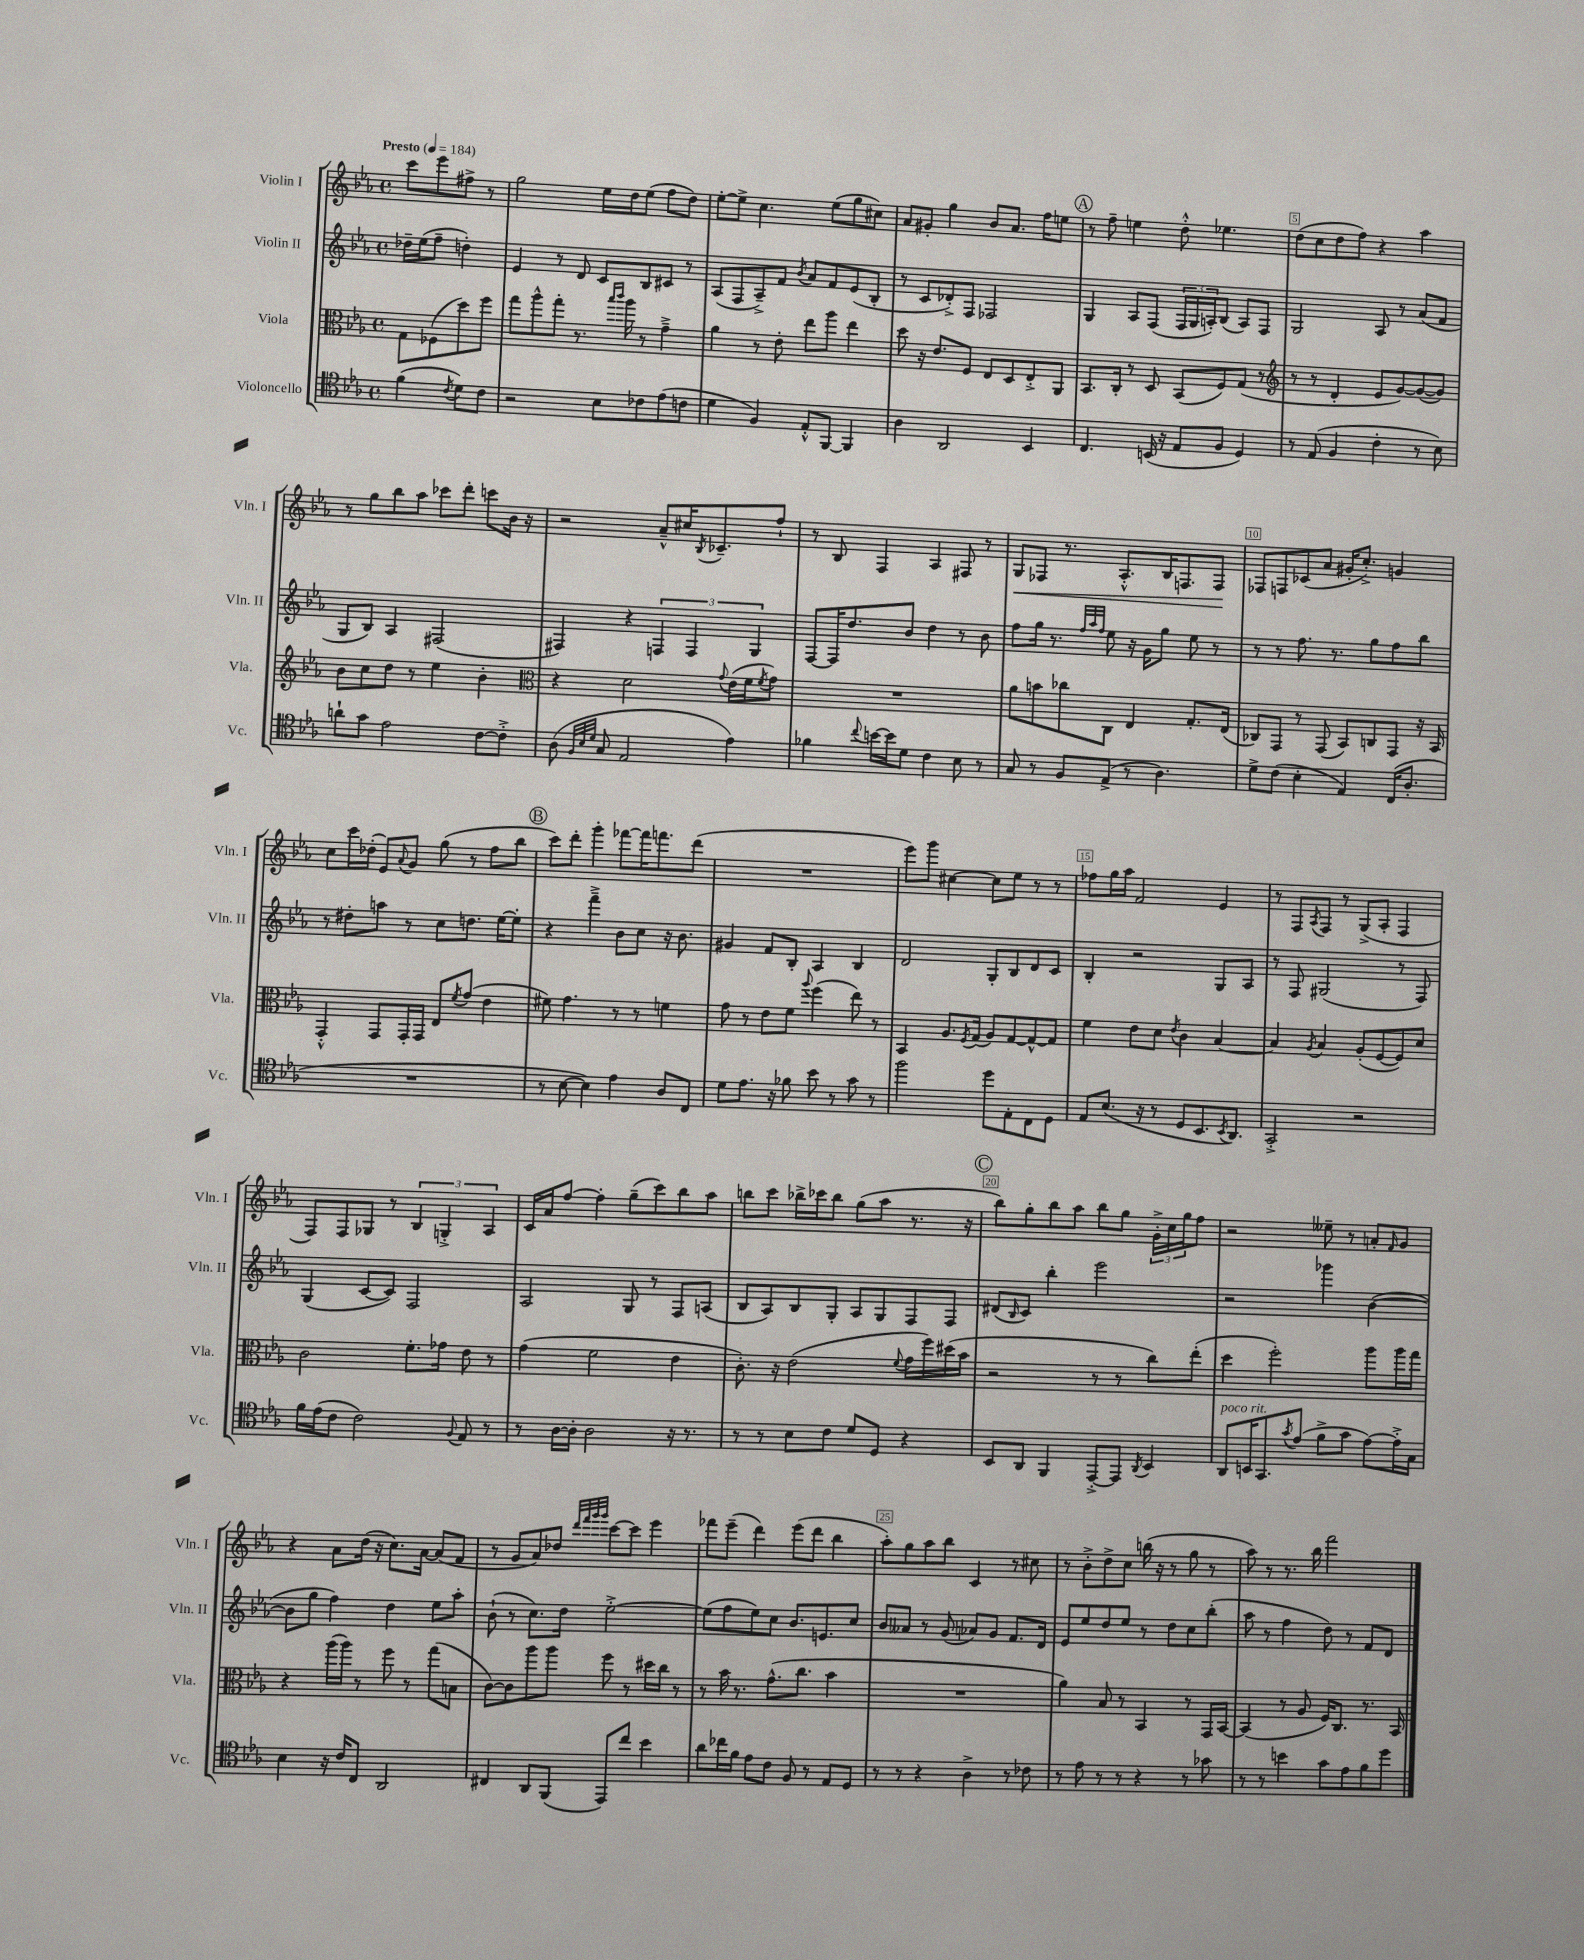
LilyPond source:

<<
\new StaffGroup <<
\new Staff = "s0" \with { instrumentName = "Violin I" shortInstrumentName = "Vln. I" } {
    \clef treble \key ees \major \defaultTimeSignature \time 4/4 \partial 2 \tempo "Presto" 4 = 184
    c'''8 ees'''8 fis''8-> r8 |
    g''2 ees''16 d''16 ees''8( f''8 d''8) |
    ees''8~-. ees''8-> c''4. ees''8( g''8 cis''8) |
    aes'8 gis'8-. g''4 bes'8 aes'8. f''16 e''8 |
    \mark \markup { \circle "A" } r8 f''8-- e''4 d''8-.-^ ees''4. |
    d''8( c''8 d''8 f''8) r4 aes''4 |
    r8 g''8 bes''8 aes''8 ces'''8 d'''8-. c'''8 bes'16 r16 |
    r2 aes'8---^ cis''16 \acciaccatura { bes8 } ces'8.-- f''8-! |
    r8 bes8 f4 aes4 fis8 r8 |
    g8\< fes8 r8. aes8.-.-^ bes16 f8. f8\! |
    fes8 f8 ces'8( aes'8 gis'16-. c''8.-.->) g'4 |
    c''8 c'''16 des''16-.( ees'8) \appoggiatura { aes'8 } g'8 g''8( r8 f''8 bes''8 |
    \mark \markup { \circle "B" } c'''8) d'''8-. g'''4-. fes'''8~ fes'''16 f'''8. d'''8( |
    R1 |
    ees'''8) g'''8 cis''4~ cis''8 ees''8 r8 r8 |
    fes''8 g''16 aes''16 f'2 ees'4 |
    r8 f8 \acciaccatura { aes8 } f8 r8 g8->( aes8-. f4 |
    f8) f8 ges8 r8 \tuplet 3/2 { bes4 g4-.-> aes4 } |
    c'16 aes'16 f''8~ f''4-. g''8--( c'''8) bes''8 aes''8 |
    b''8 c'''8 bes''16-> ces'''16 bes''8 g''8( aes''8 r8. r16 |
    \mark \markup { \circle "C" } bes''8) g''8-. bes''8 aes''8 bes''8 g''8 \tuplet 3/2 { g'16-.-> c''16 g''16 } f''8 |
    r2 eeses''8-- r8 a'8-. \grace { f'16 } g'8 |
    r4 aes'8 d''16( r16 c''8.) aes'16~ aes'8( f'8 |
    r8 g'8 aes'8) des''8 \grace { d'''32 f'''32 g'''32 g'''32 } c'''8~ c'''8 ees'''4 |
    fes'''8 ees'''8--( d'''4) ees'''8( d'''8 bes''4 |
    aes''8-.) g''8 aes''8 bes''8 c'4 r8 cis''8 |
    r8 bes'8-.-> d''8-> c''8 b''16( r16 r8 g''8 r8 |
    aes''8) r8 r8. bes''16 f'''2 \bar "|." |
}
\new Staff = "s1" \with { instrumentName = "Violin II" shortInstrumentName = "Vln. II" } {
    \clef treble \key ees \major \defaultTimeSignature \time 4/4 \partial 2
    des''16-- ees''16( f''8-- d''4-.) |
    ees'4 r8 d'8 c'8 bes8 cis'8 r8 |
    aes8( f8 aes8--->) f'8 \acciaccatura { bes'8 } aes'8 f'8 ees'8( bes8-. |
    r8 c'8 des'8-.->) f8 fes2 |
    \mark \markup { \circle "A" } g4 aes8 f8( \tuplet 3/2 { f16 g16 a16-.) } bes8( a8) f8 |
    g2 aes8 r8 aes'8( f'8 |
    g8 bes8) aes4 fis2( |
    fis4) r4 \tuplet 3/2 { f4 f4 g4 } |
    f8~ f16 d''8. bes'8 d''4 r8 bes'8 |
    f''8 g''16 r8. \grace { f''32 aes''32 f''32 } ees''8 r16 g'16 g''8 ees''8 r8 |
    r8 r8 f''8. r8. g''8 f''8 bes''8 |
    r8 dis''8-. a''8 r8 c''8 d''8. ees''16~ ees''8-. |
    \mark \markup { \circle "B" } r4 f'''4---> bes'8 c''8 r16 bes'8. |
    gis'4 f'8 bes8-. aes4 bes4 |
    d'2 g8-. bes8 d'8 c'8 |
    bes4-. r2 g8 aes8 |
    r8 f8 gis2( r8 f8) |
    g4( c'8~ c'8) f2 |
    aes2 g8 r8 f8 a8( |
    bes8 aes8) bes8 g8-. aes8 g8 f8 f8 |
    \mark \markup { \circle "C" } dis'8( \grace { bes16 } c'8) bes''4-. ees'''2 |
    r2 ges'''4 bes'4~( |
    bes'8 g''8 f''4) d''4 ees''8 aes''8-. |
    bes'8-!( r8 c''8.) d''16 ees''2~-.-> |
    ees''8( f''8 ees''8) c''8 bes'8. e'8. c''8 |
    bes'8 aeses'8 r8 g'8( aes'8) g'8 f'8. d'16 |
    ees'8 ees''8 d''8 ees''8 r8 d''8 c''8 bes''8-.( |
    aes''8 r8 f''4 d''8) r8 f'8 d'8 \bar "|." |
}
\new Staff = "s2" \with { instrumentName = "Viola" shortInstrumentName = "Vla." } {
    \clef alto \key ees \major \defaultTimeSignature \time 4/4 \partial 2
    g8 fes8( d''8) f''8 |
    g''8 aes''8-^ g''8-. r8. \grace { bes''16 c'''16 } aes''16 r8 g'4---> |
    aes'4 r8 ees'8-. ees''8 aes''8 ees''4 |
    d''8 r16 ees'8. f8 ees8 d8 ees8-.-> aes,8 |
    \mark \markup { \circle "A" } bes,8. c16-. r8 d8 bes,8( f8) g8( r8 |
    \clef treble r8 r8 d'4-. ees'8 g'8~) g'8~( g'8) |
    bes'8 c''8 d''8 r8 ees''4 bes'4-. |
    \clef alto r4 d'2 \appoggiatura { g'8 } ees'16( f'16 \acciaccatura { f'8 } g'8) |
    R1 |
    aes'8 b'8 ces''8 c8 ees4 g8.-. ees16( |
    ces8) g,8 r8 g,8( bes,8) c8 g,8 r16 bes,16 |
    g,4-.-^ g,8 g,16-. g,16 ees8 \acciaccatura { f'8 } g'8( ees'4 |
    \mark \markup { \circle "B" } fis'8) g'4. r8 r8 f'4 |
    g'8 r8 ees'8 f'8 \appoggiatura { aes''8 } f''4( ees''8) r8 |
    bes,4 aes8. \acciaccatura { f8 } g16( aes8) g8~ g8~-^ g8 |
    f'4 ees'8 d'8 \acciaccatura { ees'8 } c'4 bes4~ |
    bes4 \acciaccatura { aes8 } bes4 aes8-.( f8~ f8) d'8 |
    c'2 f'8.-. ges'16 ees'8 r8 |
    g'4( f'2 ees'4 |
    c'8.-.) r16 ees'2( \appoggiatura { f'8 } g'16 f''16) dis''16( bes'16 |
    \mark \markup { \circle "C" } r2 r8 r8 c''8) ees''8-.( |
    d''4 f''2-.) aes''8 aes''16 g''16 |
    r4 aes''16( aes''16) r8 f''8 r8 g''8( b8 |
    c'8~) c'8 aes''8 aes''8 f''8 r8 dis''16 c''16 r8 |
    r8 bes'16 r8. g'8.-^( c''8. bes'4 |
    R1 |
    aes'4) bes8 r8 bes,4 r8 g,16 bes,16~ |
    bes,4( r8 aes8 f16) c8. r8. bes,16 \bar "|." |
}
\new Staff = "s3" \with { instrumentName = "Violoncello" shortInstrumentName = "Vc." } {
    \clef tenor \key ees \major \defaultTimeSignature \time 4/4 \partial 2
    f'4( \acciaccatura { c'8 } d'8) c'8 |
    r2 bes8 ces'8 ees'8( c'8 |
    d'4 f4) ees8-.-^ f,8~ f,4 |
    aes4 aes,2 bes,4 |
    \mark \markup { \circle "A" } c4. b,16( r16 ees8 f8 d4) |
    r8 ees8( f4 c'4-. r8 bes8) |
    a'8-! g'8 ees'2 c'8~ c'8-.-> |
    aes8( \grace { f32 bes32 d'32 } g8 ees2 ees'4) |
    fes'4 \appoggiatura { c''8 } b'16~ b'16 d'8 c'4 bes8 r8 |
    g8 r8 f8 ees8->( r8 aes4.) |
    d'8-> c'8( bes4-. ees4) c16( aes8.-. |
    R1 |
    \mark \markup { \circle "B" } r8 bes8~ bes4) ees'4 aes8 c8 |
    d'8 ees'8. r16 fes'8 bes'8 r8 g'8 r8 |
    f''2 d''8 ees8-. c8 d8 |
    ees8 bes8.( r16 r8 d8 bes,8. \acciaccatura { bes,8 } aes,8.) |
    g,2-.-> r2 |
    f'16 ees'16( c'8 c'2) \appoggiatura { f8 } ees8 r8 |
    r8 aes16~ aes16-. aes2 r16 r8. |
    r8 r8 bes8 c'8 d'8 d8 r4 |
    \mark \markup { \circle "C" } bes,8 aes,8 f,4 ees,8~-.-> ees,8 \acciaccatura { aes,8 } bes,4 |
    aes,8^\markup { \italic "poco rit." } b,16 g,8. \acciaccatura { g'8 } ees'8( f'8-> g'8 ees'8~) ees'16-.-> g16 |
    bes4 r16 c'16 c8 aes,2 |
    cis4 aes,8 f,8( ees,8) c''8 bes'4 |
    aes'8 ces''16 f'16 ees'8 c'8 f8 r8 ees8 d8 |
    r8 r8 r4 aes4-> r8 ces'8 |
    r8 ees'8 r8 r8 r4 r8 ges'8 |
    r8 r8 b'4 g'8 ees'8 f'8 d''8 \bar "|." |
}
>>
>>
\layout { \context { \Score \override BarNumber.break-visibility = ##(#f #t #t) barNumberVisibility = #(every-nth-bar-number-visible 5) \override BarNumber.stencil = #(make-stencil-boxer 0.1 0.3 ly:text-interface::print) } }
